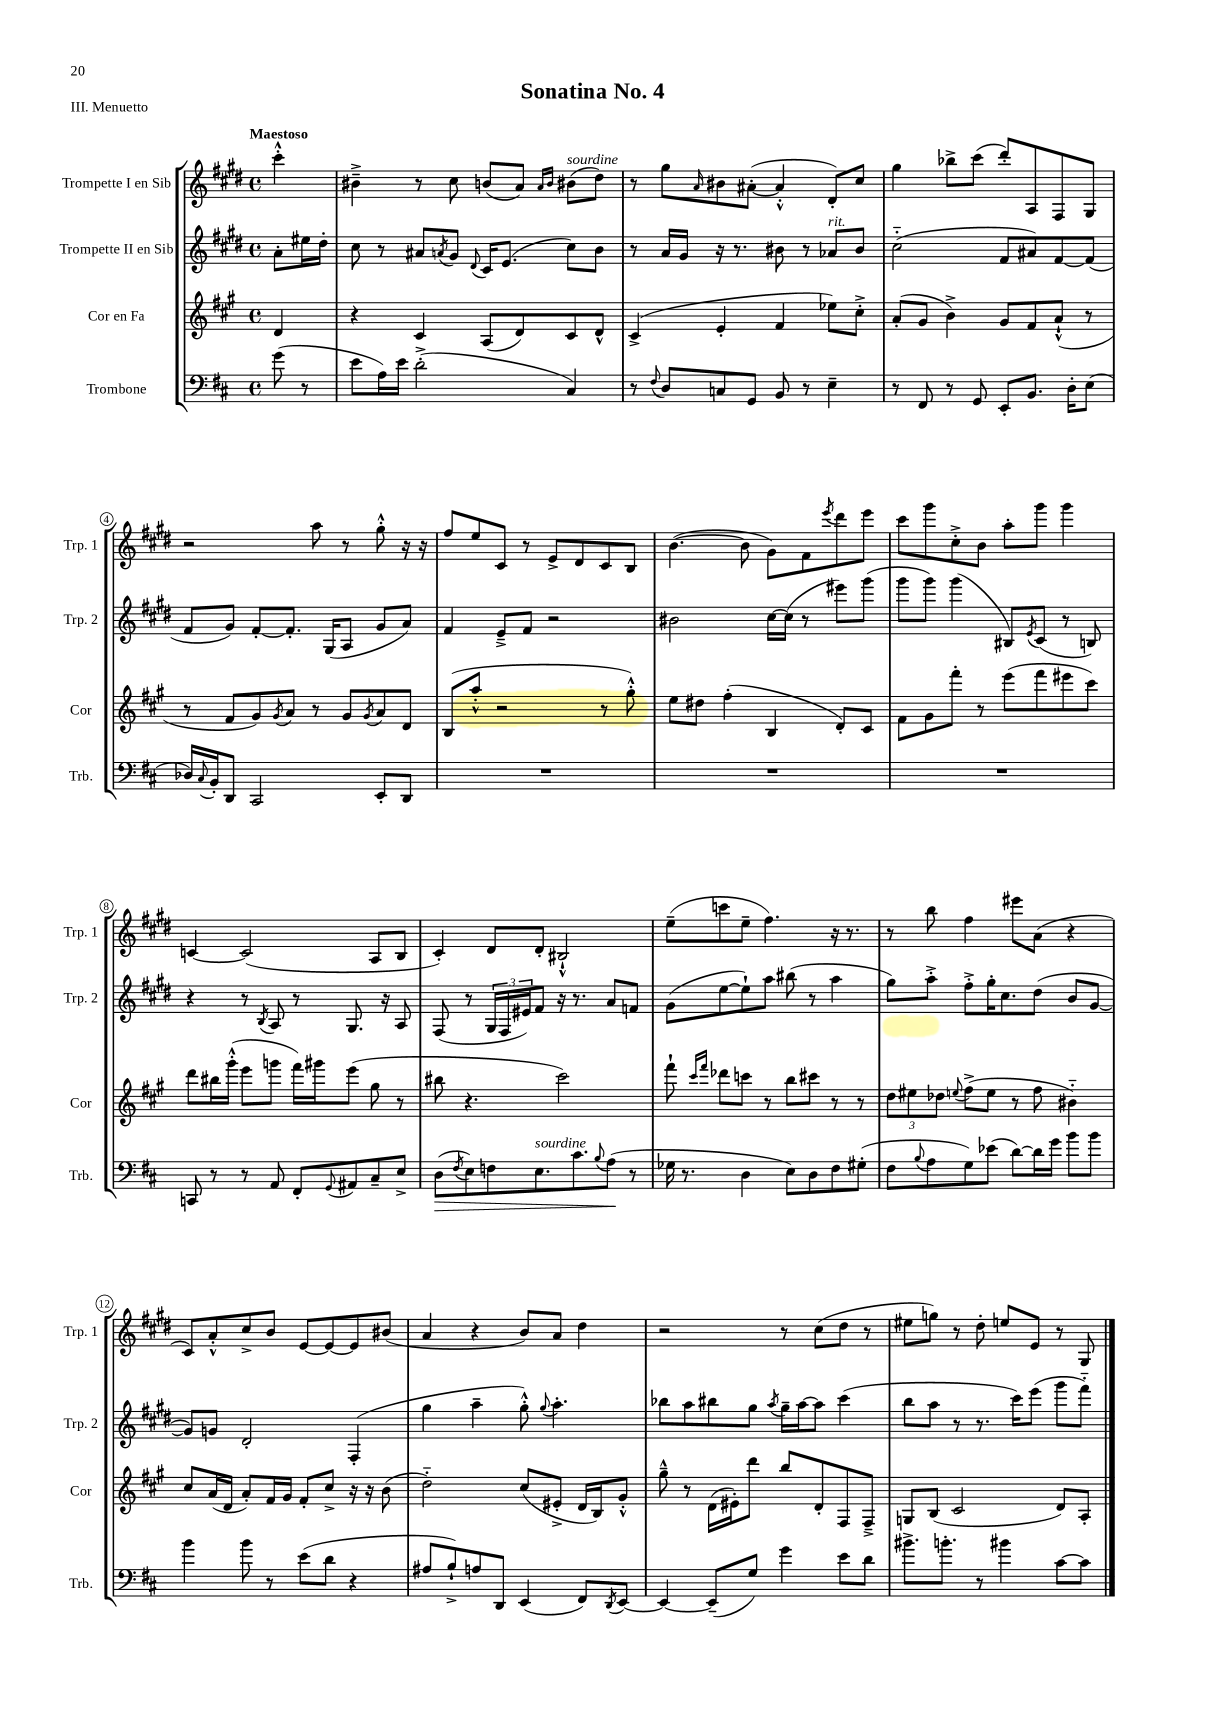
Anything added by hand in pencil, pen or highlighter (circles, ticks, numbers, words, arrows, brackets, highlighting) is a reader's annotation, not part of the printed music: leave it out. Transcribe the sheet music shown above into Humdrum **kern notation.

**kern	**dynam	**kern	**kern	**kern
*part4	*part4	*part3	*part2	*part1
*staff4	*staff4	*staff3	*staff2	*staff1
*I"Trombone	*	*I"Cor en Fa	*I"Trompette II en Sib	*I"Trompette I en Sib
*I'Trb.	*	*I'Cor	*I'Trp. 2	*I'Trp. 1
*clefF4	*	*clefG2	*clefG2	*clefG2
*k[f#c#]	*	*k[f#c#g#]	*k[f#c#g#d#]	*k[f#c#g#d#]
*M4/4	*	*M4/4	*M4/4	*M4/4
*met(c)	*	*met(c)	*met(c)	*met(c)
=	=	=	=	=
!	!	!	!	!LO:TX:a:B:t=Maestoso
(8g\	.	4d/	8a'\L	4ccc#'^^\
8r	.	.	16ee#X\L	.
.	.	.	16dd#'\JJ	.
=1	=1	=1	=1	=1
8e\L	.	4r	8cc#\	4b#X~^\
16A\L)	.	.	8r	.
16e\JJ	.	.	.	.
(2d'^\	.	4c#/	8a#X/L	8r
.	.	.	8qan/	.
.	.	.	8g#/J	8cc#\
.	.	.	8qqd#/	.
.	.	(8A/L	16c#/KL	(8bn/L
.	.	.	(8.e/J	.
.	.	8d/)	.	8a/J)
.	.	.	.	16qqa/LL
.	.	.	.	16qqb/JJ
!	!	!	!	!LO:TX:a:i:t=sourdine
4C#/)	.	8c#/	8cc#\L)	(8b#X\L
.	.	8d^^/J	8b\J	8dd#\J)
=2	=2	=2	=2	=2
8r	.	(4c#^/	8r	8r
8qqF#/	.	.	.	.
8D/L	.	.	16a/LL	8gg#\L
.	.	.	16g#/JJ	.
.	.	.	.	16qqa/
8Cn/	.	4e'/	16r	8b#X\
.	.	.	8.r	.
8GG/J	.	.	.	([8a#X'\J
8BB/	.	4f#/	8b#X\	4a#'^^/]
8r	.	.	8r	.
!	!	!	!LO:TX:a:i:t=rit.	!
4E~\	.	8ee-X\L)	8a-X/L	8d#'/L)
.	.	8cc#'^\J	8b#/J	8cc#/J
=3	=3	=3	=3	=3
8r	.	(8a'/L	(2cc#\	4gg#\
8FF#/	.	8g#/J	.	.
8r	.	4b^\)	.	8bb-X^\L
8GG/	.	.	.	(8ccc#\J
8EE'/L	.	8g#/L	8f#/L	8ddd#'/L)
8.BB/J	.	8f#/	8a#X/)	8A/
.	.	(8a`^^/J	[8f#/	8F#/
16D'\KL	.	.	.	.
(8E\J	.	8r	(8f#/J]	8G#/J
!!LO:LB:g=z
=4	=4	=4	=4	=4
16D-X/LL)	.	8r	8f#/L	2r
8qqC#/	.	.	.	.
16BB'/J	.	.	.	.
8DD/J	.	8f#/L	8g#/J)	.
2CC#/	.	8g#/)	[8f#'/L	.
.	.	8qg#/	.	.
.	.	8a/J	8.f#'/J]	.
.	.	8r	.	8aa\
.	.	.	(16G#/KL	.
.	.	8g#/L	8A/J	8r
.	.	8qg#/	.	.
8EE'/L	.	8a/	8g#/L	8gg#'^^\
8DD/J	.	8d/J	8a/J)	16r
.	.	.	.	16r
=5	=5	=5	=5	=5
1r	.	(8B/L	4f#/	8ff#/L
.	.	8aa'^^/J	.	8ee/
.	.	2r	8e~^/L	8c#/J
.	.	.	8f#/J	8r
.	.	.	2r	8e^/L
.	.	.	.	8d#/
.	.	8r	.	8c#/
.	.	8gg#'^^\)	.	8B/J
=6	=6	=6	=6	=6
1r	.	8ee\L	2b#X\	([4.b\
.	.	8dd#X\J	.	.
.	.	(4ff#'\	.	.
.	.	.	.	8b\]
.	.	4B/	[16cc#\LL	8g#\L)
.	.	.	(16cc#\JJ]	.
.	.	.	8r	8f#\
.	.	.	.	8qeee/
.	.	8d'/L)	8eee#X\L)	8ddd#\
.	.	8c#/J	(8ggg#\J	8eee\J
=7	=7	=7	=7	=7
1r	.	8f#\L	8ggg#\L	8ccc#\L
.	.	8g#\	8ggg#\J)	8ggg#\
.	.	8fff#'\J	(4ggg#\	8cc#'^\
.	.	8r	.	8b\J
.	.	(8eee\L	8B#X/L)	8aa'\L
.	.	.	8qe/	.
.	.	8fff#\	(8c#/J	8ggg#\J
.	.	8eee#X\	8r	4ggg#\
.	.	8ccc#\J)	8Bn/)	.
!!LO:LB:g=z
=8	=8	=8	=8	=8
8CCn/	.	8ddd\L	4r	[4cn/
8r	.	16bb#X\L	.	.
.	.	(16ggg#'^^\JJ	.	.
8r	.	8eee\L	8r	(2c/]
.	.	.	8qB/	.
8AA/	.	8gggn\J	8A/	.
8FF#'/L	.	16fff#\LL)	8r	.
.	.	16ggg#X\J	.	.
8qqGG/	.	.	.	.
8AA#X/	.	(8eee\J	8.G#/	.
8C#~/	.	8gg#\	.	8A/L
.	.	.	16r	.
8E^/J	.	8r	8A/	8B/J
=9	=9	=9	=9	=9
!	!LO:HP:b	!	!	!
(8D\L	>	8bb#X\	(8F#/	4c#'/)
8qF#/	.	.	.	.
8E\)	.	4.r	8r	.
8Fn\	.	.	24G#/LL	8d#/L
.	.	.	24F#/	.
.	.	.	24e#X/J)	.
!LO:TX:a:i:t=sourdine	!	!	!	!
8.E\	.	.	8f#/J	8d#'/J
.	.	2ccc#\)	16r	2B#X`^^/
8.c#\	.	.	8.r	.
8qqB/	.	.	.	.
(8A\J	.	.	8a/L	.
8r	]	.	8fn/J	.
=10	=10	=10	=10	=10
16G-X\	.	8fff#`\	(8g#\L	(8ee~\L
8.r	.	.	.	.
.	.	16qqccc#/LL	.	.
.	.	16qqfff#/JJ	.	.
.	.	8ddd-X\L	[8ee\	8cccn\
4D\	.	8cccn\J	8ee`\])	8ee~\J
.	.	8r	8aa\J	4.ff#\)
8E\L)	.	8bb\L	(8bb#X\	.
8D\	.	8ccc#X\J	8r	.
8F#\	.	8r	4aa\	16r
.	.	.	.	8.r
(8G#X'\J	.	8r	.	.
=11	=11	=11	=11	=11
8F#\L	.	12dd\L	8gg#\L)	8r
.	.	12ee#X\	.	.
8qqB/	.	.	.	.
8A\	.	.	8aa'^\J	8bb\
.	.	12dd-X\J	.	.
.	.	8qqeen/	.	.
8G\)	.	(8ff#^\L	8ff#'^\L	4ff#\
(8e-X\J	.	8ee\J	16gg#'\K	.
.	.	.	8.cc#\	.
[8d\L)	.	8r	.	8eee#X\L
16d\L]	.	8ff#\	(8dd#\J	(8a\J
16g\JJ	.	.	.	.
8b\L	.	4b#X\)	8b/L	4r
8b\J	.	.	[8g#/J	.
!!LO:LB:g=z
=12	=12	=12	=12	=12
4b\	.	8cc#/L	8g#/L])	8c#/L)
.	.	(16a/L	8gn/J	8a'^^/
.	.	16d/JJ	.	.
8b\	.	8a'/L)	2d#'/	8cc#^/
8r	.	16f#/L	.	8b/J
.	.	16g#/JJ	.	.
(8e\L	.	8f#'/L	.	[8e/L
8d\J	.	8cc#^/J	.	8e/_
4r	.	16r	(4F#'/	8e/]
.	.	16r	.	.
.	.	(8b\	.	(8b#X/J
=13	=13	=13	=13	=13
8A#X/L	.	2dd\)	4gg#\	4a/
8B`^/)	.	.	.	.
8An/	.	.	4aa~\	4r
8DD/J	.	.	.	.
(4EE/	.	(8cc#/L	8gg#'^^\)	8b/L)
.	.	.	8qqgg#/	.
.	.	8e#X'^/J	4.aa'\	8a/J
8FF#/L)	.	16d/LL	.	4dd#\
.	.	16B/J)	.	.
8qDD/	.	.	.	.
[8EE/J	.	8g#'^^/J	.	.
=14	=14	=14	=14	=14
4EE/_	.	8gg#~^^\	8bb-X\L	2r
.	.	8r	8aa\	.
(8EE~/L]	.	(16d\LL	8bb#X\	.
.	.	16e#X'\J)	.	.
8G/J)	.	8ddd\J	8gg#\J	.
.	.	.	8qaa/	.
4g\	.	8bb/L	16gg#~\LL	8r
.	.	.	[16aa\J	.
.	.	8d'/	8aa\J]	(8cc#\L
8e\L	.	8F#/	(4ccc#\	8dd#\J
8d\J	.	8F#~^/J	.	8r
=15	=15	=15	=15	=15
8.b#X^\L	.	8Gn/L	8bb\L	8ee#X\L
.	.	(8B/J	8aa\J	8ggn\J)
8.bn'\J	.	.	.	.
.	.	2c#/	8r	8r
8r	.	.	8.r	8dd#'\
4b#X\	.	.	.	8een/L
.	.	.	16ccc#\KL)	.
.	.	.	(8eee\J	8e/J
[8c#\L	.	8d/L)	8ggg#\L	8r
8c#\J]	.	8A'/J	8fff#\J)	8G#/
==	==	==	==	==
*-	*-	*-	*-	*-
